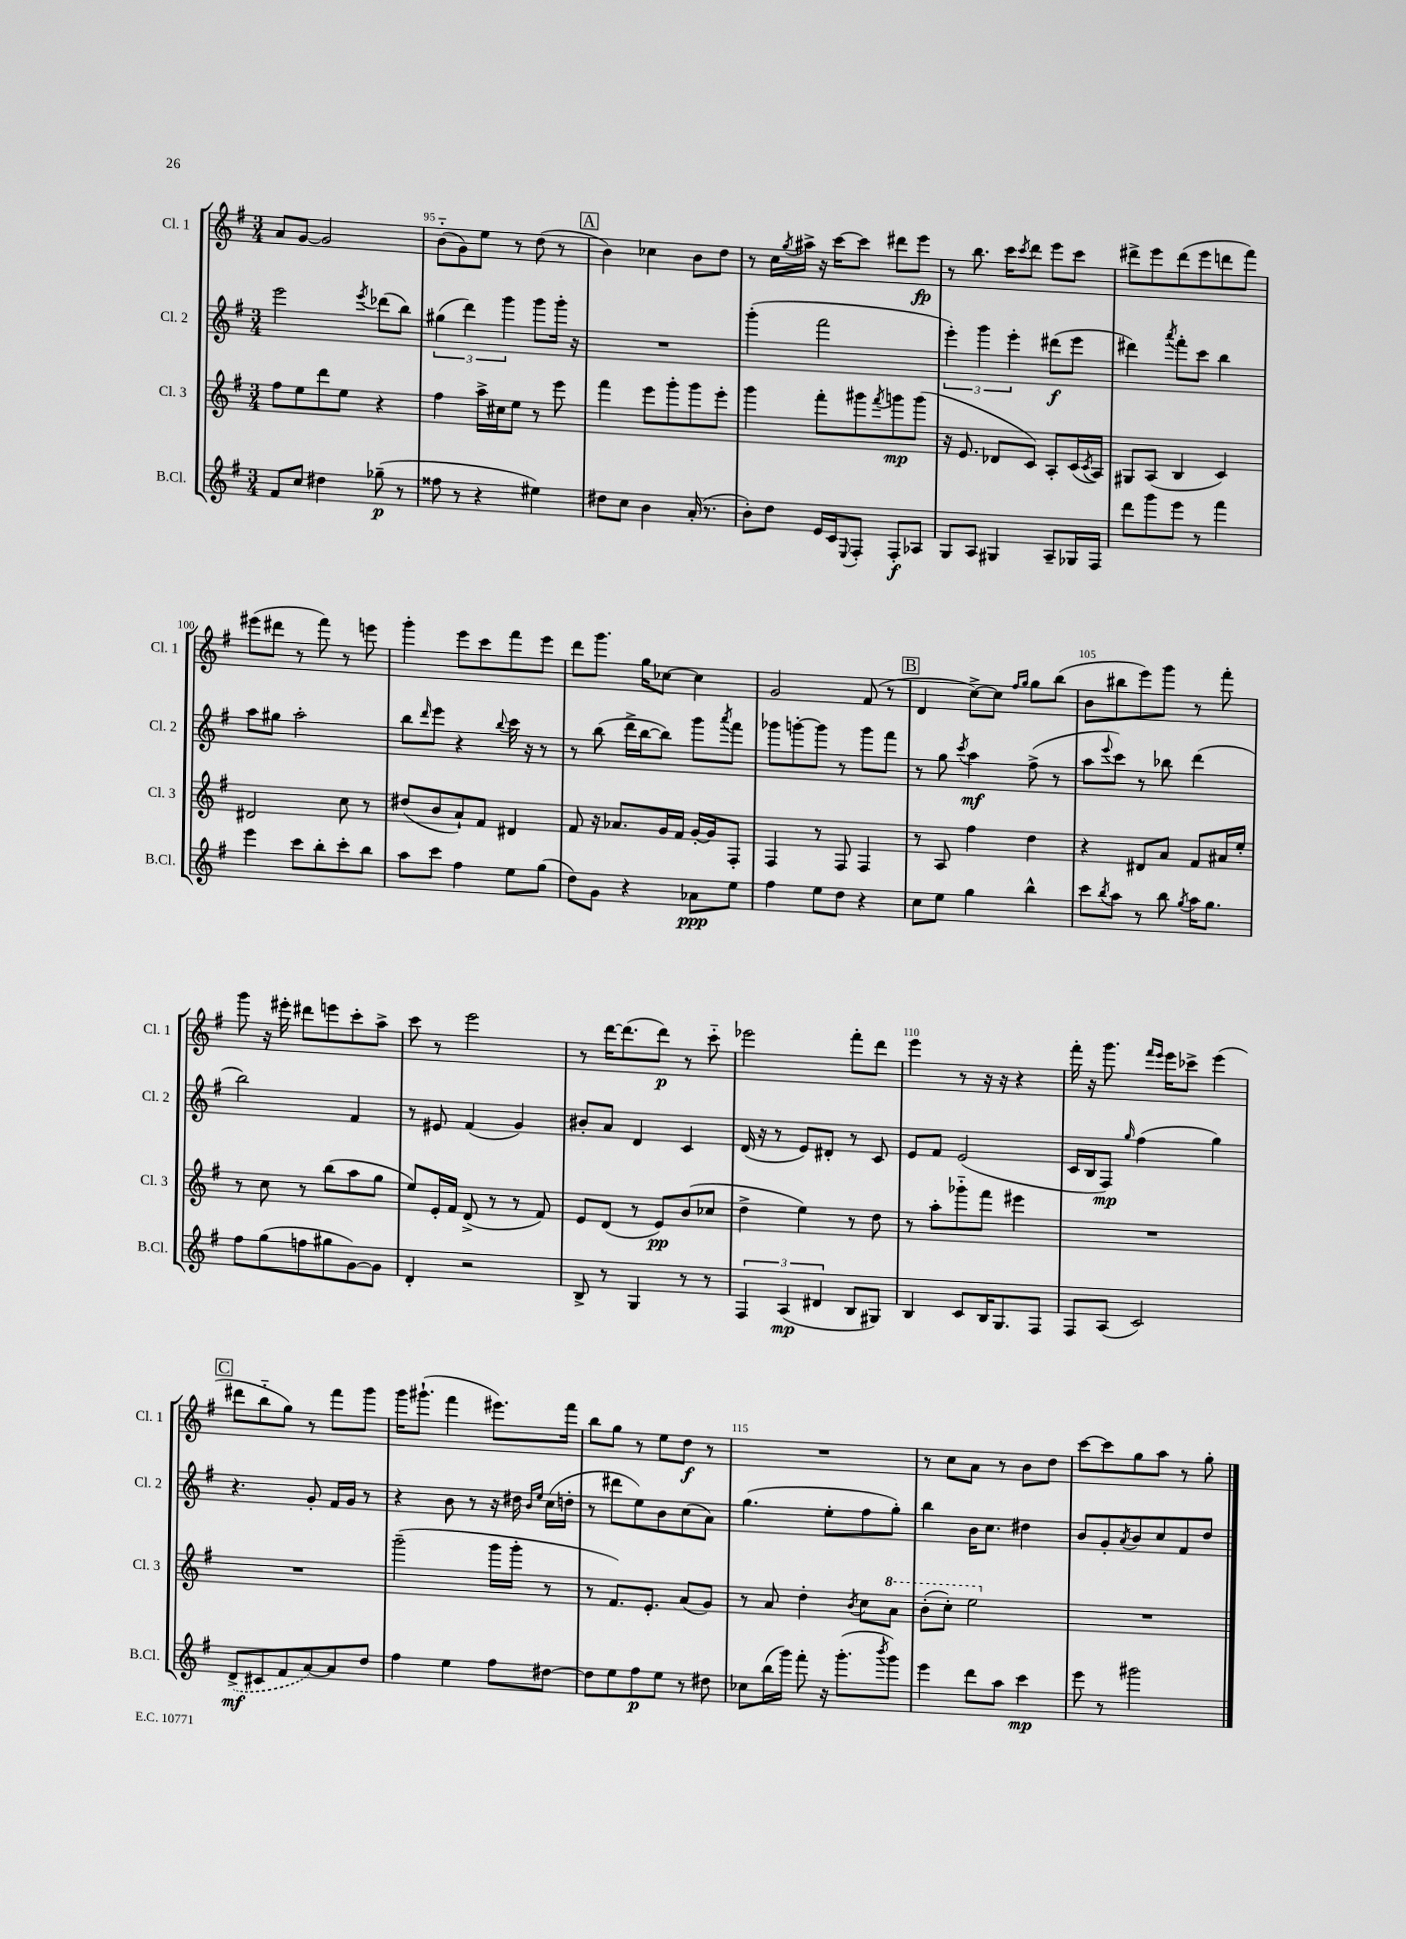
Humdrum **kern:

**kern	**dynam	**kern	**dynam	**kern	**dynam	**kern	**dynam
*part4	*part4	*part3	*part3	*part2	*part2	*part1	*part1
*staff4	*staff4	*staff3	*staff3	*staff2	*staff2	*staff1	*staff1
*I"B.Cl.	*	*I"Cl. 3	*	*I"Cl. 2	*	*I"Cl. 1	*
*I'B.Cl.	*	*I'Cl. 3	*	*I'Cl. 2	*	*I'Cl. 1	*
*clefG2	*	*clefG2	*	*clefG2	*	*clefG2	*
*k[f#]	*	*k[f#]	*	*k[f#]	*	*k[f#]	*
*M3/4	*	*M3/4	*	*M3/4	*	*M3/4	*
=94	=94	=94	=94	=94	=94	=94	=94
8f#/L	.	8ff#\L	.	2eee\	.	8a/L	.
8cc/J	.	8ee\	.	.	.	[8g/J	.
4dd#X\	.	8ddd\	.	.	.	2g/]	.
.	.	8ee\J	.	.	.	.	.
.	.	.	.	8qeee/	.	.	.
(8gg-X~\	p	4r	.	(8ddd-X\L	.	.	.
8r	.	.	.	8bb\J)	.	.	.
=95	=95	=95	=95	=95	=95	=95	=95
8ff##X\	.	4ff#\	.	(6gg#X\	.	(8b\L	.
8r	.	.	.	.	.	8g\)	.
.	.	.	.	6ddd\)	.	.	.
4r	.	16aa^\LL	.	.	.	8ee\J	.
.	.	16cc#X\J	.	.	.	.	.
.	.	.	.	6ggg\	.	.	.
.	.	8ee\J	.	.	.	8r	.
4ee#X\)	.	8r	.	8ggg\L	.	(8dd\	.
.	.	8eee\	.	16ggg'\Jk	.	8r	.
.	.	.	.	16r	.	.	.
!!LO:REH:place=s1:t=A
=96	=96	=96	=96	=96	=96	=96	=96
8dd#X\L	.	4fff#\	.	2.r	.	4b\)	.
8cc\J	.	.	.	.	.	.	.
4b\	.	8eee\L	.	.	.	4cc-X\	.
.	.	8ggg'\	.	.	.	.	.
(16a'/	.	8ggg\	.	.	.	8b\L	.
8.r	.	.	.	.	.	.	.
.	.	8eee'\J	.	.	.	8dd\J	.
=97	=97	=97	=97	=97	=97	=97	=97
8b'\L)	.	4ggg\	.	(4ggg'\	.	8r	.
8dd\J	.	.	.	.	.	16cc\LL	.
.	.	.	.	.	.	8qgg/	.
.	.	.	.	.	.	16aa#X^\JJ	.
16e/LL	.	8fff#'\L	.	2fff#\	.	16r	.
16c/J	.	.	.	.	.	[16ccc\KL	.
8qqE/	.	.	.	.	.	.	.
8F#'/J	.	8ggg#X\	.	.	.	8ccc\J]	.
.	.	8qfff#/	.	.	.	.	.
8F#'/L	f	8gggn\	mp	.	.	8ddd#X\L	.
8A-X/J	.	(8ggg\J	.	.	.	8eee\J	fp
=98	=98	=98	=98	=98	=98	=98	=98
8G/L	.	16r	.	6eee'\)	.	8r	.
.	.	8.e/	.	.	.	.	.
8A/J	.	.	.	.	.	8.bb\	.
.	.	.	.	6ggg\	.	.	.
4G#X/	.	8d-X/L	.	.	.	.	.
.	.	.	.	.	.	16ccc\KL	.
.	.	.	.	6eee'\	.	.	.
.	.	.	.	.	.	8qccc/	.
.	.	8c/J)	.	.	.	8ddd\J	.
8A~/L	.	8A'/L	.	(8ddd#X\L	f	8eee\L	.
16G-X/L	.	(16c/L	.	8eee\J	.	8ccc\J	.
.	.	8qc/	.	.	.	.	.
16F#/JJ	.	16A/JJ)	.	.	.	.	.
=99	=99	=99	=99	=99	=99	=99	=99
8ddd\L	.	8G#X/L	.	4ddd#X\)	.	8ddd#X^\L	.
8ggg\	.	(8A/J	.	.	.	8eee\	.
.	.	.	.	8qaaa/	.	.	.
8eee\J	.	4B/	.	8fff#'\L	.	(8ddd#\	.
8r	.	.	.	8ccc\J	.	8eee\	.
4fff#\	.	4c/)	.	4bb\	.	8dddn\	.
.	.	.	.	.	.	8fff#\J)	.
!!LO:LB:g=z
=100	=100	=100	=100	=100	=100	=100	=100
4eee\	.	2d#X/	.	8aa\L	.	(8eee#X\L	.
.	.	.	.	8gg#X\J	.	8ddd#X\J	.
8ccc\L	.	.	.	2aa'\	.	8r	.
8bb'\	.	.	.	.	.	8fff#\)	.
8ccc'\	.	8cc\	.	.	.	8r	.
8bb\J	.	8r	.	.	.	8eeen\	.
=101	=101	=101	=101	=101	=101	=101	=101
8aa\L	.	(8dd#X/L	.	8bb\L	.	4ggg'\	.
.	.	.	.	16qqddd/	.	.	.
8ccc\J	.	8b/	.	8eee\J	.	.	.
4ff#\	.	8a`/)	.	4r	.	8eee\L	.
.	.	8f#/J	.	.	.	8ccc\	.
.	.	.	.	8qqbb/	.	.	.
8ee\L	.	4d#X/	.	16ccc\	.	8fff#\	.
.	.	.	.	16r	.	.	.
(8gg\J	.	.	.	8r	.	8eee\J	.
=102	=102	=102	=102	=102	=102	=102	=102
8dd\L)	.	8f#/	.	8r	.	8ddd\L	.
8g\J	.	16r	.	(8bb\	.	8.ggg\J	.
.	.	8.a-X/L	.	.	.	.	.
4r	.	.	.	16ddd^\LL	.	.	.
.	.	.	.	[16bb\J	.	16gg\KL	.
.	.	16g/L	.	8bb\J])	.	[8cc-X\J	.
.	.	16f#/JJ	.	.	.	.	.
8a-X\L	ppp	[16g'/LL	.	8ggg\L	.	4cc-\]	.
.	.	16g/J]	.	.	.	.	.
.	.	.	.	8qaaa/	.	.	.
8ee\J	.	8F#'/J	.	8fff#\J	.	.	.
=103	=103	=103	=103	=103	=103	=103	=103
4ff#\	.	4F#/	.	8ggg-X\L	.	2g/	.
.	.	.	.	[8gggn'\	.	.	.
8ee\L	.	8r	.	8ggg\J]	.	.	.
8dd\J	.	8F#/	.	8r	.	.	.
4r	.	4F#/	.	8ggg\L	.	(8f#/	.
.	.	.	.	8fff#\J	.	8r	.
!!LO:REH:place=s1:t=B
=104	=104	=104	=104	=104	=104	=104	=104
8cc\L	.	8r	.	8r	.	4d/	.
8ee\J	.	8A/	.	8gg\	.	.	.
.	.	.	.	8qccc/	.	.	.
4gg\	.	4ff#\	.	4aa\	mf	[8cc^\L)	.
.	.	.	.	.	.	8cc\J]	.
.	.	.	.	.	.	16qqff#/LL	.
.	.	.	.	.	.	16qqgg/JJ	.
4bb^^\	.	4dd\	.	(8ff#^\	.	8gg\L	.
.	.	.	.	8r	.	(8bb\J	.
=105	=105	=105	=105	=105	=105	=105	=105
8ccc\L	.	4r	.	8aa\L	.	8b\L	.
8qbb/	.	.	.	8qqeee/	.	.	.
8aa\J	.	.	.	8ccc\J)	.	8bb#X\	.
8r	.	8d#X/L	.	8r	.	8eee\)	.
8bb\	.	8a/J	.	8bb-X\	.	8ggg\J	.
8qgg/	.	.	.	.	.	.	.
16aa\KL	.	8f#/L	.	(4ddd\	.	8r	.
8.gg\J	.	.	.	.	.	.	.
.	.	16a#X/L	.	.	.	8fff#'\	.
.	.	16ee'/JJ	.	.	.	.	.
!!LO:LB:g=z
=106	=106	=106	=106	=106	=106	=106	=106
8ff#\L	.	8r	.	2bb\)	.	8ggg\	.
(8gg\	.	8cc\	.	.	.	16r	.
.	.	.	.	.	.	16eee#X'\	.
8ffn\	.	8r	.	.	.	8ddd#X\L	.
8gg#X\	.	(8bb\L	.	.	.	8eeen\	.
[8g\)	.	8aa\	.	4f#/	.	8ccc'\	.
8g\J]	.	8gg\J	.	.	.	8aa^\J	.
=107	=107	=107	=107	=107	=107	=107	=107
4d'/	.	8ee/L)	.	8r	.	8ccc\	.
.	.	16e'/L	.	8e#X/	.	8r	.
.	.	16f#/JJ	.	.	.	.	.
2r	.	(8d^/	.	(4f#/	.	2eee\	.
.	.	8r	.	.	.	.	.
.	.	8r	.	4g/)	.	.	.
.	.	8f#/)	.	.	.	.	.
=108	=108	=108	=108	=108	=108	=108	=108
8B^/	.	8e/L	.	8b#X'/L	.	8r	.
8r	.	(8d/J	.	8a/J	.	[16ddd\KL	.
.	.	.	.	.	.	(8.ddd\]	.
4G/	.	8r	.	4d/	.	.	.
.	.	8e/L)	pp	.	.	8ddd\J)	p
8r	.	(8b/	.	4c/	.	8r	.
8r	.	8cc-X/J	.	.	.	8ccc\	.
=109	=109	=109	=109	=109	=109	=109	=109
6F#/	.	4dd^\	.	(16d/	.	2eee-X\	.
.	.	.	.	16r	.	.	.
.	.	.	.	8r	.	.	.
(6A/	mp	.	.	.	.	.	.
.	.	4ee\)	.	8e/L)	.	.	.
6d#X/	.	.	.	.	.	.	.
.	.	.	.	8d#X'/J	.	.	.
8B/L	.	8r	.	8r	.	8fff#'\L	.
8G#X/J)	.	8dd\	.	8c/	.	8ddd\J	.
=110	=110	=110	=110	=110	=110	=110	=110
4B/	.	8r	.	8e/L	.	4eee\	.
.	.	8aa'\L	.	8f#/J	.	.	.
8c/L	.	8ggg-X\	.	(2e/	.	8r	.
16B/K	.	8fff#\J	.	.	.	16r	.
8.G/	.	.	.	.	.	16r	.
.	.	4eee#X\	.	.	.	4r	.
8F#/J	.	.	.	.	.	.	.
=111	=111	=111	=111	=111	=111	=111	=111
8F#/L	.	2.r	.	16c/LL	.	16fff#'\	.
.	.	.	.	16B/J	.	16r	.
(8A/J	.	.	.	8F#/J)	mp	8.ggg\	.
.	.	.	.	16qqgg/	.	.	.
2c/)	.	.	.	(4ff#\	.	.	.
.	.	.	.	.	.	16qqfff#/LL	.
.	.	.	.	.	.	16qqeee/JJ	.
.	.	.	.	.	.	16eee\KL	.
.	.	.	.	.	.	8ccc-X^\J	.
.	.	.	.	4gg\)	.	(4eee\	.
!!LO:LB:g=z
!!LO:REH:place=s1:t=C
=112	=112	=112	=112	=112	=112	=112	=112
(8d^/L	mf	2.r	.	4.r	.	8ddd#X\L	.
8c#X/	.	.	.	.	.	8bb\	.
8f#/	.	.	.	.	.	8gg\J)	.
[8a/)	.	.	.	8g'/	.	8r	.
8a/]	.	.	.	16f#/LL	.	8fff#\L	.
.	.	.	.	16g/JJ	.	.	.
8dd/J	.	.	.	8r	.	8ggg\J	.
=113	=113	=113	=113	=113	=113	=113	=113
4ff#\	.	(2ggg~\	.	4r	.	16ggg\KL	.
.	.	.	.	.	.	(8.ggg#X`\J	.
4ee\	.	.	.	8b\	.	4fff#\	.
.	.	.	.	8r	.	.	.
8ff#\L	.	16ggg\LL	.	16r	.	8.eee#X\L)	.
.	.	16ggg'\JJ	.	16dd#X\	.	.	.
.	.	.	.	16qqb/LL	.	.	.
.	.	.	.	16qqee/JJ	.	.	.
[8dd#X\J	.	8r	.	(16cc\LL	.	.	.
.	.	.	.	16ddn'\JJ	.	16fff#\Jk	.
=114	=114	=114	=114	=114	=114	=114	=114
8dd#\L]	.	8r	.	8r	.	8bb\L	.
8ee\	.	8.f#/L)	.	8ddd#X\L	.	8gg\J	.
8ff#\	p	.	.	8ee\)	.	8r	.
.	.	8.e'/J	.	.	.	.	.
8ee\J	.	.	.	8b\	.	8ee\L	.
8r	.	(8a/L	.	(8cc\	.	8dd\J	f
8dd#X\	.	8g/J)	.	8a\J)	.	8r	.
=115	=115	=115	=115	=115	=115	=115	=115
8cc-X\L	.	8r	.	(4.gg\	.	2.r	.
(16bb\L	.	8a/	.	.	.	.	.
16ggg\JJ)	.	.	.	.	.	.	.
8fff#'\	.	4dd'\	.	.	.	.	.
16r	.	.	.	8ee'\L	.	.	.
(8.ggg'\L	.	.	.	.	.	.	.
.	.	8qb/	.	.	.	.	.
.	.	8cc\L	.	8ff#\	.	.	.
8qbbb/	.	.	.	.	.	.	.
*	*	*8va	*	*	*	*	*
8ggg\J)	.	8aa\J	.	8gg'\J)	.	.	.
=116	=116	=116	=116	=116	=116	=116	=116
4eee\	.	(8bb'\L	.	4bb\	.	8r	.
.	.	8ccc'\J)	.	.	.	8cc\L	.
8ddd\L	.	2eee\	.	16b\KL	.	8a\J	.
.	.	.	.	8.cc\J	.	.	.
8aa\J	.	.	.	.	.	8r	.
4ccc\	mp	.	.	4dd#X\	.	8b\L	.
.	.	.	.	.	.	8dd\J	.
=117	=117	=117	=117	=117	=117	=117	=117
*	*	*X8va	*	*	*	*	*
8eee\	.	2.r	.	8b/L	.	[8ccc\L	.
8r	.	.	.	8g'/	.	8ccc\]	.
.	.	.	.	8qa/	.	.	.
2ggg#X\	.	.	.	8b/	.	8gg\	.
.	.	.	.	8cc/	.	8aa\J	.
.	.	.	.	8f#/	.	8r	.
.	.	.	.	8dd/J	.	8gg'\	.
==	==	==	==	==	==	==	==
*-	*-	*-	*-	*-	*-	*-	*-
